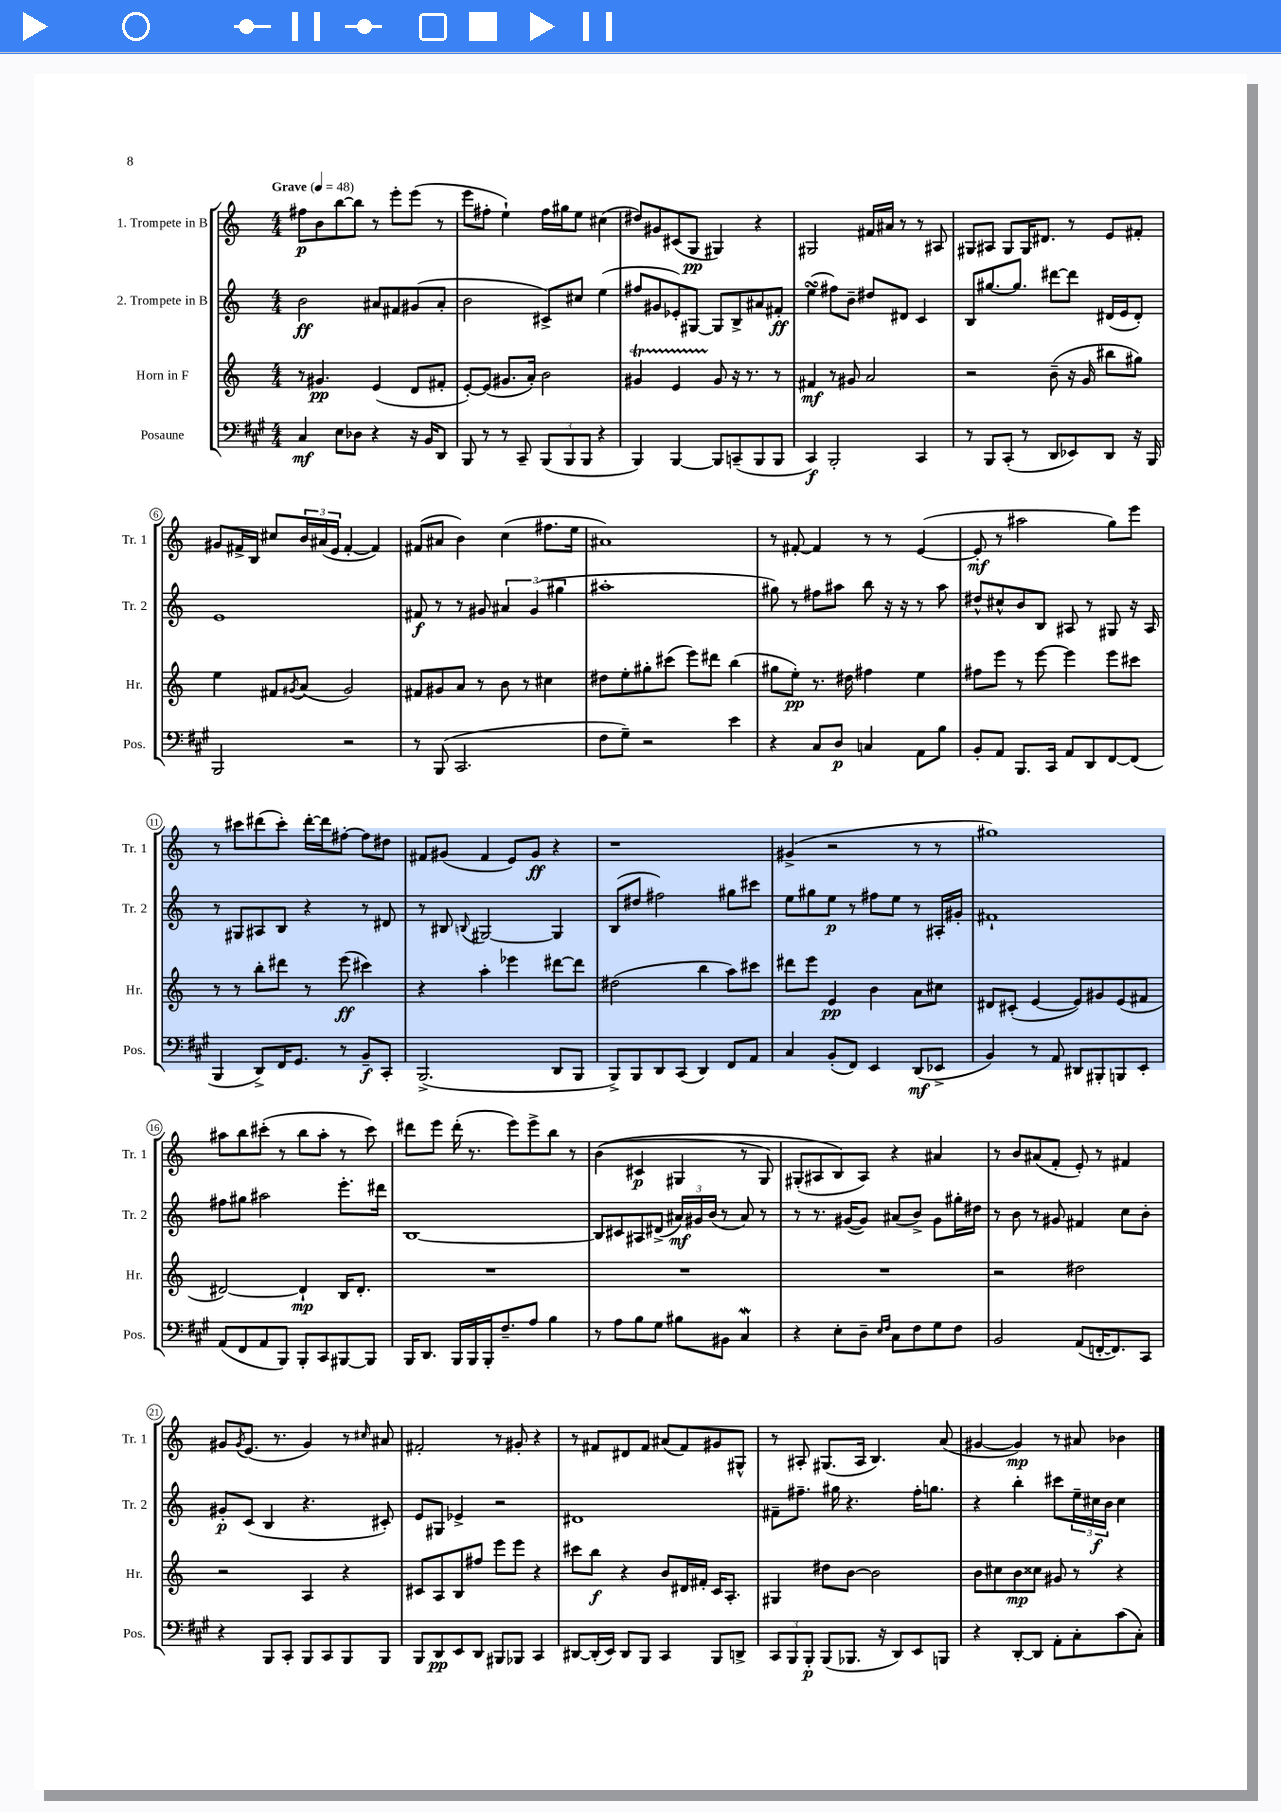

**kern	**kern	**kern	**kern
*staff4	*staff3	*staff2	*staff1
*clefF4	*clefG2	*clefG2	*clefG2
*k[f#c#g#]	*k[]	*k[]	*k[]
*M4/4	*M4/4	*M4/4	*M4/4
*MM48	*MM48	*MM48	*MM48
4C#	8r	2b	8ff#
.	4.g#	.	8b
8E	.	.	[8bb
8D-	.	.	8bb]
4r	(4e	8a#	8r
.	.	8f#	8eee'
16r	8d	(8g#	(8eee
16BB	.	.	.
8DD	8f#'	8a#'	8r
=	=	=	=
8BBB	[8e')	2b	8eee
8r	(8e]	.	8ff#'
8r	8.g#	.	4ee`)
8CC#~	.	.	.
.	16a')	.	.
(12BBB	2b	8c#^)	16ff#
.	.	.	16gg#
12BBB	.	.	.
.	.	8cc#	8ee
12BBB	.	.	.
4r	.	(4ee	(4cc#
=	=	=	=
4BBB)	4g#	8ff#	8dd#)
.	.	8g#	8g#
[4BBB	4e	8e-')	(8c#
.	.	[8G#	8G
8BBB]	8g#	8G#]	4G#)
(8CC~	16r	8B^	.
.	8.r	.	.
8BBB	.	8a#	4r
8BBB	8r	8f#'	.
=	=	=	=
4CC#)	4f#	(4ee	2G#
2BBB'	8r	8ff#)	.
.	8g#	8b~	.
.	2a	8dd#	16f#
.	.	.	16a#
.	.	8d#	8r
4CC#	.	4c	8r
.	.	.	8A#
=	=	=	=
8r	2r	8B	8G#
8BBB	.	[8.gg#	8A#
(8CC#'	.	.	8G#
.	.	8.gg#]	.
8r	.	.	16G#
.	.	.	8.d#
8DD	(8b~	[8ddd#	.
8EE-)	16r	8ddd#]	8r
.	16g	.	.
8DD	8bb#	(16d#	8e
.	.	16e	.
16r	8gg#)	8d#')	8f#'
16BBB	.	.	.
=	=	=	=
2BBB	4ee	1e	8g#
.	.	.	16f#^
.	.	.	16B
.	8f#	.	8cc#
.	8qg#	.	.
.	(8a	.	24b
.	.	.	(24a#
.	.	.	24e
2r	2g#)	.	[4f#'
.	.	.	4f#])
=	=	=	=
8r	8f#	8f#	(8f#
(8BBB	8g#	8r	8a#
2.CC#	8a	8r	4b)
.	8r	8g#	.
.	8b	6a#	(4cc
.	8r	.	.
.	.	(6g#	.
.	4cc#	.	8.ff#
.	.	6gg#	.
.	.	.	16ee
=	=	=	=
8F#	8dd#	1aa#'	1a#)
8G#~)	8ee'	.	.
2r	8gg#'	.	.
.	(8ccc#	.	.
.	8eee)	.	.
.	8ddd#	.	.
4e	(4bb	.	.
=	=	=	=
4r	8gg#	8gg#)	8r
.	8ee')	8r	[8f#'
8C#	8.r	8ff#	4f#]
8D	.	8aa#	.
.	16dd#	.	.
4C	4ff#	8bb	8r
.	.	16r	8r
.	.	16r	.
8AA	4ee	8r	([4e
8B	.	8aa#	.
=	=	=	=
8BB'	8ff#	8dd#^^	8e']
8AA	8eee	8cc#^^	8r
8.BBB	8r	8b	2aa#
.	[8eee	8B	.
16CC#	.	.	.
8AA	4eee]	8A#	.
8DD	.	8r	.
[8FF#	8eee	8G#	8gg)
(8FF#]	8ccc#	16r	8eee
.	.	16A#	.
=	=	=	=
4BBB	8r	8r	8r
.	8r	8G#	8ccc#
8DD^)	8bb'	8A#	(8ddd#
16FF#	8ddd#	8B	8ccc#')
8.GG#	.	.	.
.	8r	4r	[16ddd#'
.	.	.	16ddd#]
8r	(8eee	.	[8ff#'
8BB~	4ccc#)	8r	8ff#]
8CC#'	.	8d#	8dd#
=	=	=	=
(2.BBB^	4r	8r	8f#
.	.	8B#	(8g#
.	.	8qqB	.
.	4aa'	[2G#	4f#
.	4eee-	.	8e)
.	.	.	8g#
8DD	[8ddd#	4G#]	4r
8BBB	8ddd#]	.	.
=	=	=	=
8BBB^)	(2dd#	(8B	1r
8BBB	.	8dd#	.
8DD	.	2ff#)	.
(8CC#	.	.	.
4DD)	4bb	.	.
8FF#	8aa)	8gg#	.
8AA	8ccc#	8ccc#	.
=	=	=	=
4C#	8ddd#	8ee	(4g#^
.	8eee	8gg#	.
(8BB'	4e	8ee	2r
8FF#)	.	8r	.
4EE	4b	8ff#	.
.	.	8ee	.
(8DD	8a	8r	8r
8EE-^	8cc#	16A#'	8r
.	.	16g#'	.
=	=	=	=
4BB)	8d#	1f#`	1gg#)
.	(8c#'	.	.
8r	[4e	.	.
8AA	.	.	.
8DD#	8e])	.	.
8BBB#'	8g#	.	.
8BBB	(8e	.	.
8EE'	8f#	.	.
=	=	=	=
(8AA	[2d#)	8ff#	8aa#
8FF#	.	8gg#	8bb
8AA	.	2aa#	(8ccc#'
8BBB)	.	.	8r
8BBB'	4d#`]	.	8bb
8CC#	.	.	8aa#'
[8BBB#	16B	8.eee'	8r
.	8.d#'	.	.
8BBB#]	.	.	8ccc#)
.	.	16ddd#	.
=	=	=	=
16BBB	1r	[1B	8ddd#
8.DD	.	.	.
.	.	.	8eee
16BBB	.	.	(16ddd#'
16BBB	.	.	8.r
16BBB'	.	.	.
8.F#~	.	.	.
.	.	.	8eee)
8A	.	.	8eee^
4B	.	.	8bb
.	.	.	8r
=	=	=	=
8r	1r	8B]	&((4b
8A	.	8c#	.
8B	.	8A#	4c#
8G#	.	(8d#^	.
8B#	.	24a#)	4G#
.	.	24g#	.
.	.	(24b	.
8BB#	.	8r	.
4C#	.	8a#)	8r
.	.	8r	8G#)
=	=	=	=
4r	1r	8r	(8G#'
.	.	8.r	8A#
8E'	.	.	8B&)
.	.	([16g#	.
8D~	.	8g#])	8A#)
16qqE	.	.	.
16qqF#	.	.	.
8C#	.	(8a#	4r
8F#	.	8b^)	.
8G#	.	8g#	4a#
8F#	.	16gg#'	.
.	.	16dd#	.
=	=	=	=
2BB	2r	8r	8r
.	.	8b	8b
.	.	8r	(8a#
.	.	8g#	8f'
(8AA	2dd#	4f#	8e')
[16FF'	.	.	8r
8.FF])	.	.	.
.	.	8cc	4f#
8CC#	.	8b'	.
=	=	=	=
4r	2r	8g#'	8g#
.	.	.	8qg#
.	.	(8c	(8.e
8BBB	.	4B	.
.	.	.	8.r
8CC#'	.	.	.
8BBB	4A	4.r	4g#)
8CC#	.	.	.
8BBB	4r	.	8r
.	.	.	16qqcc#
8BBB	.	8c#')	8a#
=	=	=	=
8BBB	8c#	8e	2f#'
8DD	8A	8G#	.
8EE	8B	4e-^	.
8DD	8ff#	.	.
8BBB#	8eee	2r	8r
8BBB-	8eee	.	8g#'
4CC#	4r	.	4r
=	=	=	=
[8DD#	8ccc#	1d#	8r
(16DD#']	8bb	.	8f#
16EE)	.	.	.
8DD#	4r	.	8d#
8BBB	.	.	8f#
4CC#	8b	.	(8a#
.	16d#	.	8f#)
.	16f#'	.	.
8BBB	16c	.	8g#
.	8.A'	.	.
8DD^	.	.	8G#^^
=	=	=	=
12CC#	4G#	8f#~	8r
12BBB	.	.	.
.	.	8.ff#~	8A#'
12BBB'	.	.	.
(8BBB	8dd#	.	(8.G#
.	.	16gg#	.
8.BBB-	[8b	4.r	.
.	.	.	16A#
.	2b]	.	4.B)
16r	.	.	.
8DD)	.	.	.
8EE	.	16ff#'	.
.	.	8.gg	.
8BBB	.	.	(8a
=	=	=	=
4r	8b	4r	[4g#
.	8cc#	.	.
[8DD'	8b	4bb'	4g#])
8DD]	8cc##	.	.
8AA'	8g#	8ccc#	8r
8C#'	8r	24ee~	8a#
.	.	24cc#	.
.	.	24b	.
(8c#	4r	4cc#	4b-
8C#')	.	.	.
==	==	==	==
*-	*-	*-	*-
